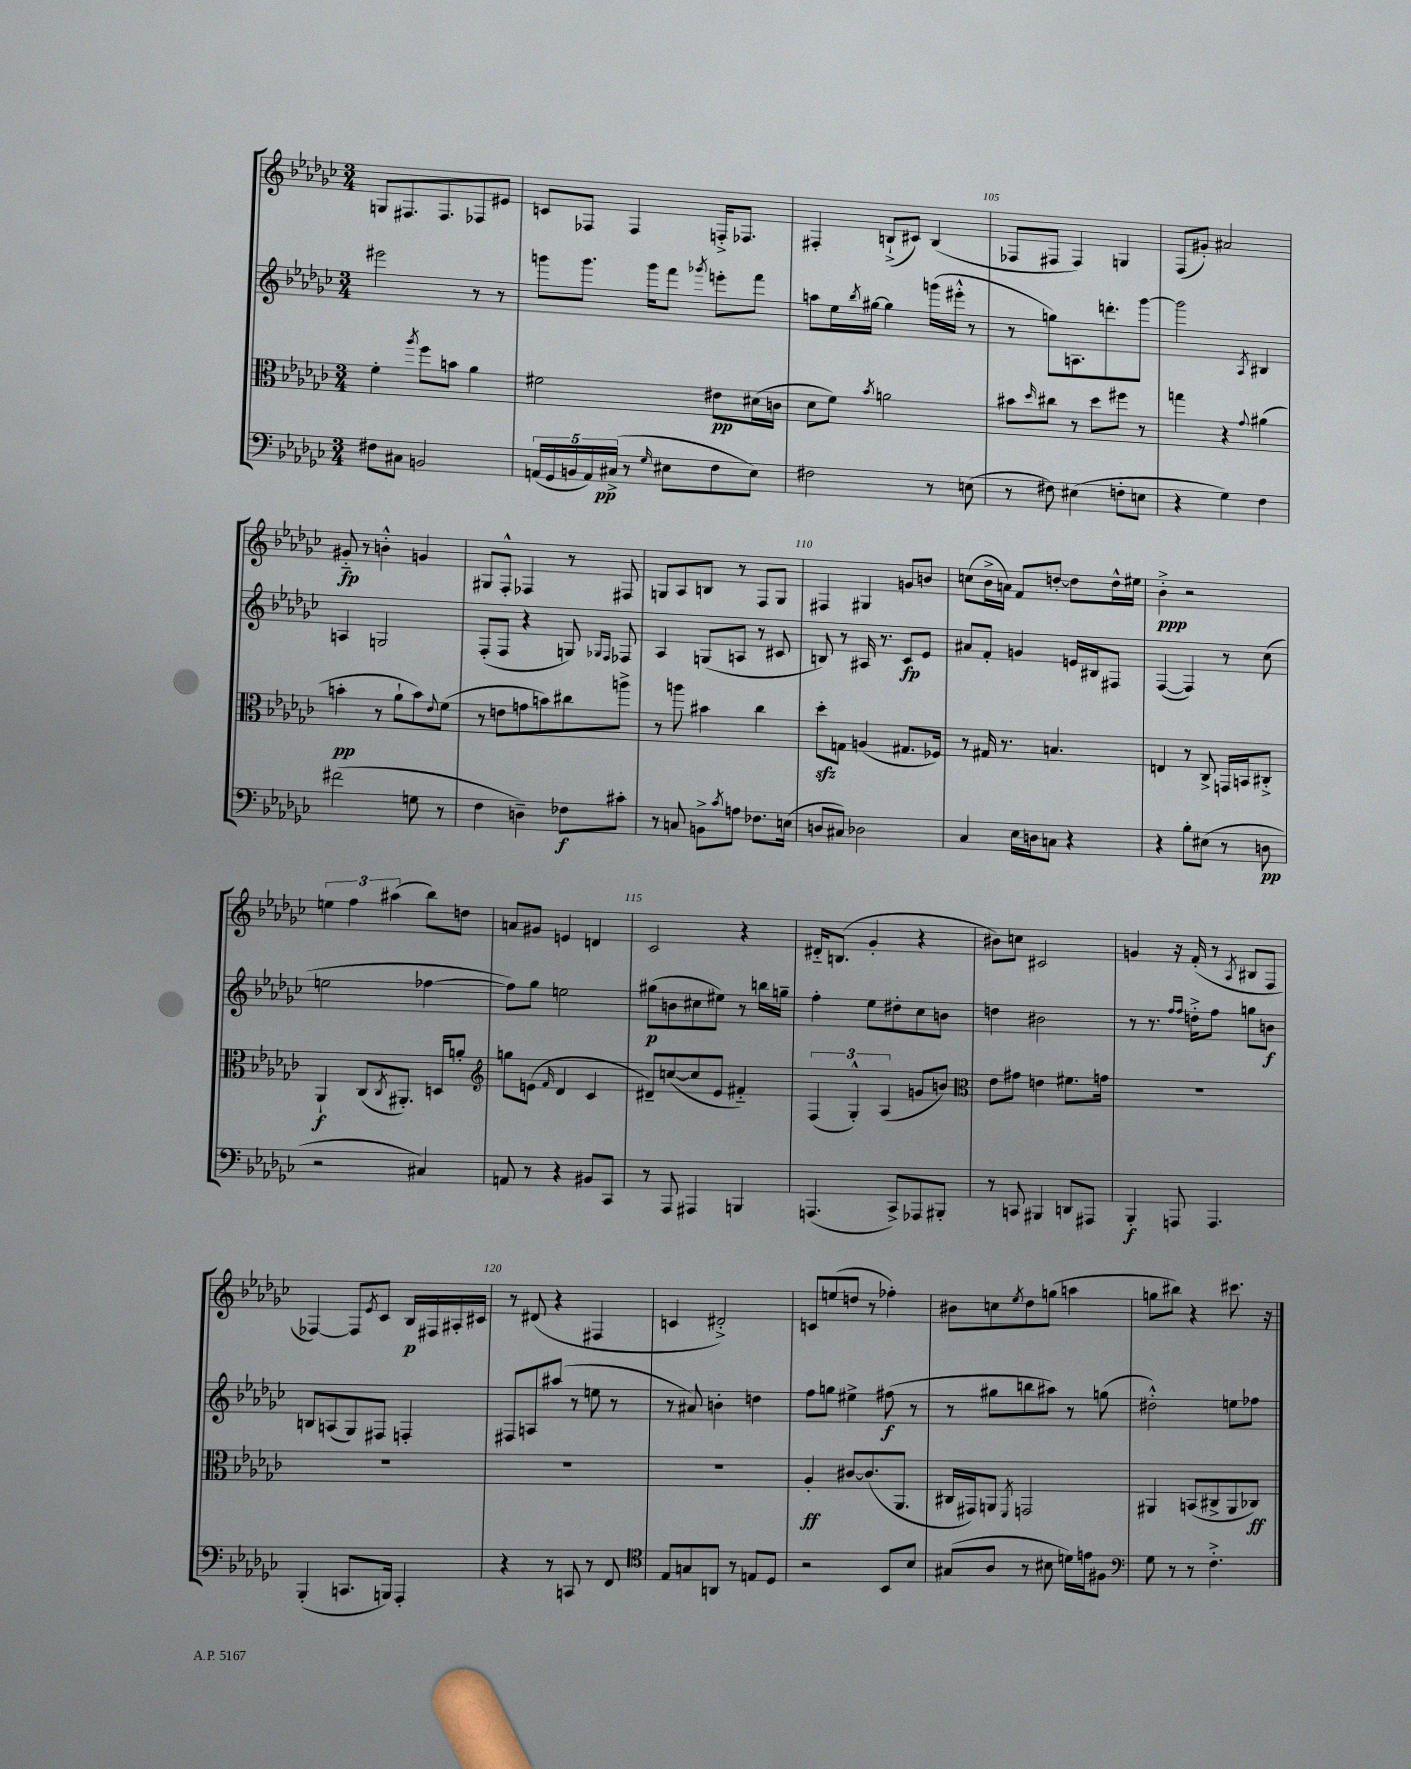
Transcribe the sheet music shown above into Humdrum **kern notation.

**kern	**dynam	**kern	**dynam	**kern	**dynam	**kern	**dynam
*part4	*part4	*part3	*part3	*part2	*part2	*part1	*part1
*staff4	*staff4	*staff3	*staff3	*staff2	*staff2	*staff1	*staff1
*clefF4	*	*clefC3	*	*clefG2	*	*clefG2	*
*k[b-e-a-d-g-c-]	*	*k[b-e-a-d-g-c-]	*	*k[b-e-a-d-g-c-]	*	*k[b-e-a-d-g-c-]	*
*M3/4	*	*M3/4	*	*M3/4	*	*M3/4	*
=102	=102	=102	=102	=102	=102	=102	=102
8F#X\L	.	4f'\	.	2eee#X\	.	8Gn/L	.
8C#X\J	.	.	.	.	.	8.F#X/	.
.	.	8qaa-/	.	.	.	.	.
2BBn/	.	8ff\L	.	.	.	.	.
.	.	.	.	.	.	8.F#/	.
.	.	8bn\J	.	.	.	.	.
.	.	4a-\	.	8r	.	8F-X/	.
.	.	.	.	8r	.	8e#X/J	.
=103	=103	=103	=103	=103	=103	=103	=103
(20AAn/LL	.	2f#X\	.	8gggn\L	.	8cn/L	.
20GG-/	.	.	.	.	.	.	.
20BBn/	.	.	.	.	.	.	.
.	.	.	.	8.ggg\J	.	8F-X/J	.
20AA/)	.	.	.	.	.	.	.
(20C#X^/JJ	pp	.	.	.	.	.	.
8r	.	.	.	.	.	4F-/	.
.	.	.	.	16ggg\KL	.	.	.
16qqG-/	.	.	.	.	.	.	.
8E#X\L	.	.	.	8fff\J	.	.	.
.	.	.	.	8qggg-X/	.	.	.
8F\	.	8e#X\L	pp	8eeen'\L	.	16Fn'^/KL	.
.	.	.	.	.	.	8.F-X/J	.
8E#\J)	.	(16d#X\L	.	8fff\J	.	.	.
.	.	16cn\JJ	.	.	.	.	.
=104	=104	=104	=104	=104	=104	=104	=104
2F#X\	.	8d-\L	.	8aan\L	.	4F#X'/	.
.	.	8f\J)	.	16ee-\L	.	.	.
.	.	.	.	8qbb-/	.	.	.
.	.	.	.	[16gg#X\JJ	.	.	.
.	.	8qb-/	.	.	.	.	.
.	.	2an\	.	4gg#\]	.	(8Bn`^/L	.
.	.	.	.	.	.	8c#X/J)	.
8r	.	.	.	(16gggn\LL	.	(4B/	.
.	.	.	.	16eee#X'^^\JJ	.	.	.
(8En\	.	.	.	8r	.	.	.
=105	=105	=105	=105	=105	=105	=105	=105
8r	.	8b#X\L	.	8r	.	8F-X/L	.
.	.	16qqdd-/	.	.	.	.	.
8F#X\)	.	8cc#X\J	.	8ggn\L)	.	8F#X/J	.
(4E#X\	.	8r	.	8.An\	.	4F#/)	.
.	.	8dd-\L	.	.	.	.	.
.	.	.	.	8.dddn'\	.	.	.
8Fn'\L	.	8ff#X\J	.	.	.	4Gn/	.
8En\J	.	8r	.	[8ggg-\J	.	.	.
=106	=106	=106	=106	=106	=106	=106	=106
4r	.	4ggn\	.	2ggg-\]	.	(8F/L	.
.	.	.	.	.	.	8g#X'/J)	.
4G-\)	.	4r	.	.	.	2a#X/	.
.	.	8qqg-/	.	8qA-/	.	.	.
4F\	.	(4a#X\	.	4B#X/	.	.	.
!!LO:LB:g=z
=107	=107	=107	=107	=107	=107	=107	=107
(2f#X\	.	4bn'\	pp	4An/	.	8g#X/	fp
.	.	.	.	.	.	8r	.
.	.	8r	.	2Gn/	.	4bn'^^\	.
.	.	8a-`\L	.	.	.	.	.
8Gn\	.	8b\)	.	.	.	4gn/	.
.	.	8qqe-/	.	.	.	.	.
8r	.	(8f\J	.	.	.	.	.
=108	=108	=108	=108	=108	=108	=108	=108
4F\	.	8r	.	(8F'/L	.	8G#X/L	.
.	.	8en\L	.	8F/J	.	8F'^^/J	.
4Dn~\)	.	8gn\	.	4r	.	4F-X/	.
.	.	8bn\)	.	.	.	.	.
8F-X\L	f	8cc#X\	.	8Gn/)	.	8r	.
.	.	.	.	16qqG-X/LL	.	.	.
.	.	.	.	16qqF/JJ	.	.	.
8c#X'\J	.	8aan^\J	.	8F-X/	.	8F#X/	.
=109	=109	=109	=109	=109	=109	=109	=109
8r	.	8r	.	4A-/	.	8Gn/L	.
8Cn/	.	8aan\	.	.	.	8A-/	.
8BBn^\L	.	4b#X\	.	(8Gn/L	.	8Bn/J	.
8qc-/	.	.	.	.	.	.	.
8An\J	.	.	.	8An/J	.	8r	.
8.F-X\L	.	4cc-\	.	8r	.	8F/L	.
.	.	.	.	8c#X/	.	8G/J	.
(16En\Jk	.	.	.	.	.	.	.
=110	=110	=110	=110	=110	=110	=110	=110
8Dn/L	.	8dd-zz'\L	.	8Bn/)	.	4F#X/	.
8C#X/J)	.	8Gn\J	.	8r	.	.	.
2D-X\	.	(4An/	.	16A#X/	.	4G#X/	.
.	.	.	.	8.r	.	.	.
.	.	8.G#X/L	.	8c-/L	fp	8gn/L	.
.	.	.	.	8e-/J	.	8bn/J	.
.	.	16F-X/Jk)	.	.	.	.	.
=111	=111	=111	=111	=111	=111	=111	=111
4C-/	.	8r	.	8a#X/L	.	(8ccn\L	.
.	.	16G#X/	.	8f'/J	.	16b-^\L	.
.	.	8.r	.	.	.	16an\JJ)	.
16E-\LL	.	.	.	4gn/	.	8f/L	.
16Dn\J	.	.	.	.	.	.	.
8Cn\J	.	4.Bn/	.	.	.	[8ddn'/J	.
4r	.	.	.	16en/LL	.	8dd\L]	.
.	.	.	.	16B#X/J	.	.	.
.	.	.	.	8F#X/J	.	16dd^^\L	.
.	.	.	.	.	.	16ee#X\JJ	.
=112	=112	=112	=112	=112	=112	=112	=112
4r	.	4En/	.	([4F/	.	4b-'^\	ppp
8B-'\L	.	8r	.	4F/])	.	2r	.
(8E#X\J	.	8C-^/	.	.	.	.	.
8r	.	16GGn/LL	.	8r	.	.	.
.	.	16BBn/J	.	.	.	.	.
8Dn\	pp	8C#X'^/J	.	(8cc-\	.	.	.
!!LO:LB:g=z
=113	=113	=113	=113	=113	=113	=113	=113
2r	.	4AA-`/	f	2een\	.	6een\	.
.	.	.	.	.	.	6ff\	.
.	.	(8C-/L	.	.	.	.	.
.	.	.	.	.	.	(6aa#X\	.
.	.	8qC-/	.	.	.	.	.
.	.	8.AA#X'/J)	.	.	.	.	.
4C#X/)	.	.	.	[4ff-X\	.	8bb-\L)	.
.	.	16Dn/KL	.	.	.	.	.
.	.	8an'/J	.	.	.	8ddn\J	.
=114	=114	=114	=114	=114	=114	=114	=114
*	*	*clefG2	*	*	*	*	*
8AAn/	.	8ggn\L	.	8ff-\L])	.	8an/L	.
8r	.	(8en\J	.	8gg-\J	.	8g#X/J	.
.	.	16qqf/	.	.	.	.	.
4r	.	4d-/	.	2een\	.	4en/	.
8BB#X/L	.	4c-/	.	.	.	4dn/	.
8CC-/J	.	.	.	.	.	.	.
=115	=115	=115	=115	=115	=115	=115	=115
8r	.	8d#X~/L)	.	(8gg#X\L	p	2c-/	.
8AAA-/	.	([8ccn/	.	8bn\	.	.	.
4AAA#X/	.	8cc/]	.	8cc#X\	.	.	.
.	.	8e-/J	.	8ee#X\J)	.	.	.
4BBBn/	.	4f#X/)	.	8r	.	4r	.
.	.	.	.	16bbn\LL	.	.	.
.	.	.	.	16ggn~\JJ	.	.	.
=116	=116	=116	=116	=116	=116	=116	=116
(4.AAAn/	.	(6F/	.	4ff'\	.	16d#X/KL	.
.	.	.	.	.	.	(8.Bn/J	.
.	.	6G-'^^/)	.	.	.	.	.
.	.	.	.	8ee-\L	.	4g-'/	.
.	.	(6A-/	.	.	.	.	.
8CC-^/L)	.	.	.	8dd#X'\	.	.	.
8AAA-X/	.	8gn/L	.	8cc-\	.	4r	.
8BBB#X'/J	.	8bn/J)	.	8bn\J	.	.	.
=117	=117	=117	=117	=117	=117	=117	=117
*	*	*clefC3	*	*	*	*	*
8r	.	8e-\L	.	4ddn\	.	8b#X\L)	.
8CCn/	.	8g#X\J	.	.	.	8ccn\J	.
4BBB#X/	.	4en\	.	2b#X\	.	2c#X/	.
8DDn/L	.	8.f#X\L	.	.	.	.	.
8AAA#X/J	.	.	.	.	.	.	.
.	.	16gn\Jk	.	.	.	.	.
=118	=118	=118	=118	=118	=118	=118	=118
4BBB-'/	f	2.r	.	8r	.	4gn/	.
.	.	.	.	8.r	.	.	.
8AAAn/	.	.	.	.	.	16r	.
.	.	.	.	16qqff/LL	.	.	.
.	.	.	.	16qqff/JJ	.	.	.
.	.	.	.	16ddn'^\KL	.	(16f'/	.
4.AAA/	.	.	.	8ff\J	.	8r	.
.	.	.	.	.	.	8qA-/	.
.	.	.	.	8ggn\L	.	8B#X/L	.
.	.	.	.	8bn\J	f	8F/J	.
!!LO:LB:g=z
=119	=119	=119	=119	=119	=119	=119	=119
(4BBB-'/	.	2.r	.	8Bn/L	.	[4F-X/)	.
.	.	.	.	(8An/	.	.	.
8.CCn/L	.	.	.	8G-/)	.	8F-/L]	.
.	.	.	.	.	.	8qe-/	.
.	.	.	.	8F#X/J	.	8c-/J	.
16BBBn/Jk)	.	.	.	.	.	.	.
4AAA-'/	.	.	.	4Fn'/	.	16B-/LL	p
.	.	.	.	.	.	16F#X/	.
.	.	.	.	.	.	16A#X'/	.
.	.	.	.	.	.	16c#X/JJ	.
=120	=120	=120	=120	=120	=120	=120	=120
4r	.	2.r	.	8F#X/L	.	8r	.
.	.	.	.	8An/	.	(8d#X/	.
8r	.	.	.	(8aa#X/J	.	4r	.
8CCn/	.	.	.	8r	.	.	.
8r	.	.	.	8een\	.	4F#X/	.
8FF/	.	.	.	8r	.	.	.
=121	=121	=121	=121	=121	=121	=121	=121
*clefC4	*	*	*	*	*	*	*
8E-/L	.	2.r	.	8r	.	4cn/	.
8Gn/	.	.	.	8a#X/)	.	.	.
8AAn/J	.	.	.	4bn'\	.	2d#X'^/)	.
8r	.	.	.	.	.	.	.
8En/L	.	.	.	4ddn\	.	.	.
8D-/J	.	.	.	.	.	.	.
=122	=122	=122	=122	=122	=122	=122	=122
2r	.	4A-'/	ff	8ff\L	.	8cn/L	.
.	.	.	.	8ggn\J	.	(8een/	.
.	.	[8c#X/L	.	4ee#X^\	.	8ddn/J	.
.	.	(8.c#/]	.	.	.	8r	.
8BB-/L	.	.	.	(8ff#X\	f	4ff-X'\)	.
.	.	8.AA-/J	.	.	.	.	.
8B-/J	.	.	.	8r	.	.	.
=123	=123	=123	=123	=123	=123	=123	=123
(8G#X/L	.	16C#X/LL	.	8r	.	8b#X\L	.
.	.	16GG#X/J)	.	.	.	.	.
8A-/J	.	8AAn/J	.	8gg#X\L	.	8ccn\	.
.	.	8qFF/	.	.	.	8qee-/	.
8r	.	2GGn/	.	8bbn\	.	8dd-\	.
8B#X\	.	.	.	8aa#X\J)	.	(8ggn\J	.
16dn\LL)	.	.	.	8r	.	4aan\	.
16en\J	.	.	.	.	.	.	.
8F#X\J	.	.	.	(8ggn\	.	.	.
=124	=124	=124	=124	=124	=124	=124	=124
*clefF4	*	*	*	*	*	*	*
8G-\	.	4AA#X/	.	2dd#X'^^\)	.	8ggn\L	.
8r	.	.	.	.	.	8bb#X\J)	.
8r	.	(8BBn/L	.	.	.	4r	.
4.F'^\	.	8C#X^/	.	.	.	.	.
.	.	8AA#/	.	8een\L	.	8.ccc#X\	.
.	.	8C-X/J)	ff	8ff-X\J	.	.	.
.	.	.	.	.	.	16r	.
==	==	==	==	==	==	==	==
*-	*-	*-	*-	*-	*-	*-	*-
